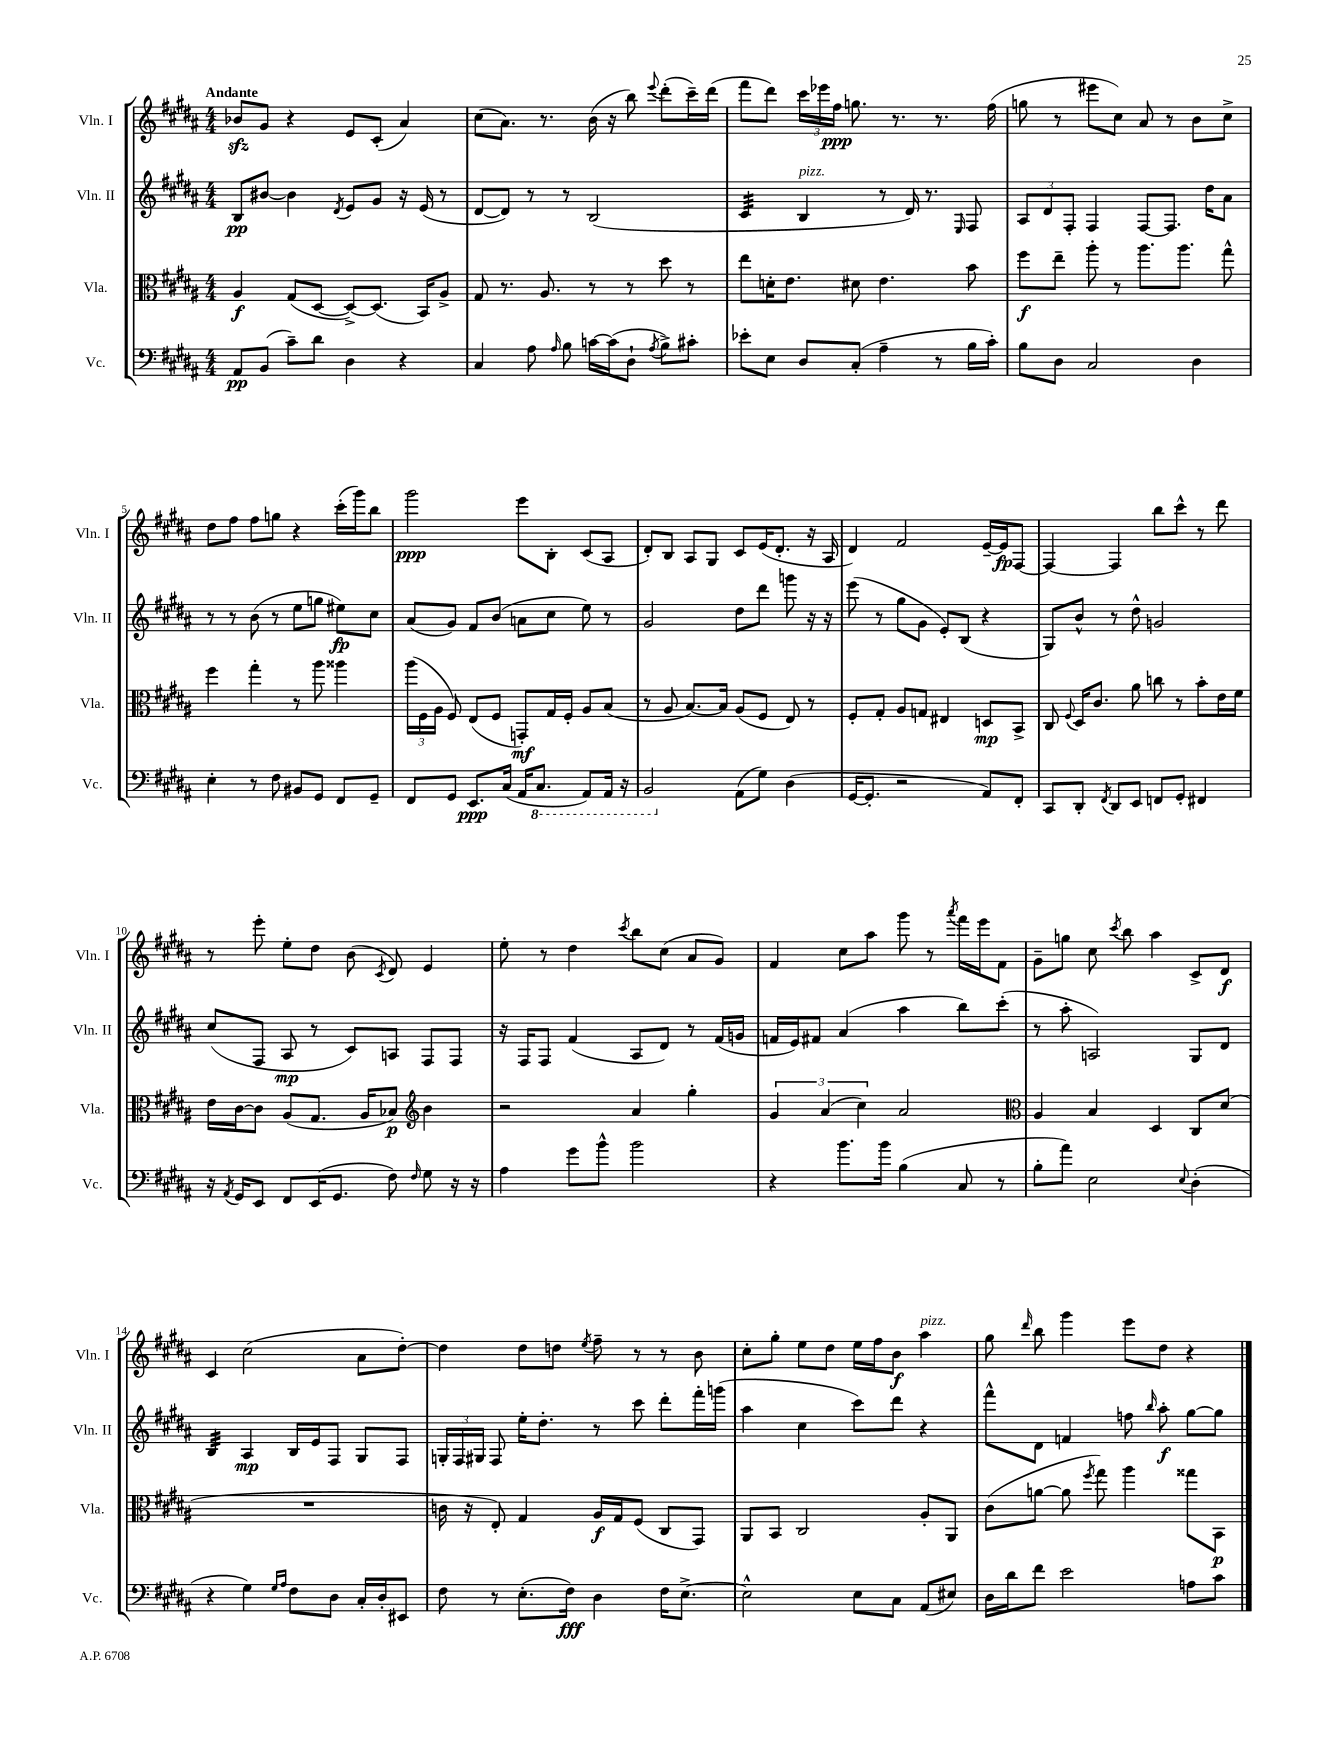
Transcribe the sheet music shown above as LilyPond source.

<<
\new StaffGroup <<
\new Staff = "s0" \with { instrumentName = "Vln. I" shortInstrumentName = "Vln. I" } {
    \clef treble \key b \major \numericTimeSignature \time 4/4 \tempo "Andante"
    \autoBeamOff bes'8[\sfz gis'8] r4 e'8[ cis'8]-.( ais'4) |
    cis''8[( ais'8.]) r8. b'16( r16 b''8) \appoggiatura { e'''8 } dis'''8[-.( cis'''16--) dis'''16]( |
    fis'''8[ dis'''8]) \tuplet 3/2 { cis'''16[ ees'''16 fis''16]\ppp } g''8. r8. r8. fis''16( |
    g''8 r8 eis'''8[ cis''8]) ais'8 r8 b'8[ cis''8]-> |
    dis''8[ fis''8] fis''8[ g''8] r4 cis'''16[-.( gis'''16) b''8] |
    gis'''2\ppp e'''8[ b8]-. cis'8[( ais8] |
    dis'8[-.) b8] ais8[ gis8] cis'8[ e'16( dis'8.]-. r16 ais16 |
    dis'4) fis'2 e'16[~-- e'16\fp fis8]~ |
    fis4~ fis4 b''8[ cis'''8]-^ r8 dis'''8 |
    r8 e'''8-. e''8[-. dis''8] b'8( \acciaccatura { cis'8 } dis'8) e'4 |
    e''8-. r8 dis''4 \acciaccatura { cis'''8 } b''8[ cis''8]( ais'8[ gis'8]) |
    fis'4 cis''8[ ais''8] gis'''8 r8 \acciaccatura { ais'''8 } fis'''16[ e'''16 fis'8] |
    gis'8[-- g''8] cis''8 \acciaccatura { cis'''8 } b''8 ais''4 cis'8[-> dis'8]\f |
    cis'4 cis''2( ais'8[ dis''8]~-.) |
    dis''4 dis''8[ d''8] \acciaccatura { e''8 } fis''8-- r8 r8 b'8 |
    cis''8[-. gis''8]-. e''8[ dis''8] e''16[ fis''16 b'8]\f ais''4^\markup { \italic "pizz." } |
    gis''8 \grace { dis'''16 } b''8 gis'''4 e'''8[ dis''8] r4 \bar "|." |
}
\new Staff = "s1" \with { instrumentName = "Vln. II" shortInstrumentName = "Vln. II" } {
    \clef treble \key b \major \numericTimeSignature \time 4/4
    \autoBeamOff b8[\pp bis'8]~ bis'4 \acciaccatura { dis'8 } e'8[ gis'8] r16 e'16( r8 |
    dis'8[~ dis'8]) r8 r8 b2( |
    cis'4:32 b4^\markup { \italic "pizz." } r8 dis'16) r8. \grace { e16 } fis8 |
    \tuplet 3/2 { ais8[ dis'8 fis8]-. } fis4 fis8[~ fis8.] dis''16[ ais'8] |
    r8 r8 b'8( r8 e''8[ g''8] eis''8[\fp) cis''8] |
    ais'8[( gis'8]) fis'8[ b'8]( a'8[ cis''8] e''8) r8 |
    gis'2 dis''8[ dis'''8] g'''8 r16 r16 |
    e'''8( r8 gis''8[ gis'8] e'8[-.) b8]( r4 |
    gis8[) b'8]-^ r8 dis''8-^ g'2 |
    cis''8[( fis8] ais8\mp r8 cis'8[) a8] fis8[ fis8] |
    r16 fis16[ fis8] fis'4( ais8[ dis'8]) r8 fis'16[( g'16] |
    f'16[ e'16) fis'8] ais'4( ais''4 b''8[) cis'''8]-.( |
    r8 ais''8-. a2) gis8[ dis'8] |
    b4:32 ais4\mp b16[ e'16 fis8] gis8[ fis8] |
    \tuplet 3/2 { g16[-. fis16 gis16] } fis8 e''16[-. dis''8.]-. r8 cis'''8 dis'''8[-. fis'''16-. g'''16]( |
    ais''4 cis''4 cis'''8[) dis'''8] r4 |
    fis'''8[-^ dis'8] f'4 f''8 \grace { b''16 } ais''8-.\f gis''8[~ gis''8] \bar "|." |
}
\new Staff = "s2" \with { instrumentName = "Vla." shortInstrumentName = "Vla." } {
    \clef alto \key b \major \numericTimeSignature \time 4/4
    \autoBeamOff ais4\f gis8[( dis8]~ dis8[~->) dis8.]( b,16[) ais8]-> |
    gis8 r8. ais8. r8 r8 dis''8 r8 |
    e''8[ d'16-. e'8.] dis'8 e'4. b'8 |
    fis''8[\f e''8]-- ais''8-. r8 ais''8.[ ais''8.] gis''8-^ |
    fis''4 gis''4-. r8 ais''8 aisis''4 |
    \tuplet 3/2 { ais''16[( fis16 ais16] } fis8) e8[( fis8] g,8[-.\mf) gis16 fis16]-. ais8[ b8]( |
    r8 ais8 b8.[~) b16] ais8[( fis8] e8) r8 |
    fis8[-. gis8]-. ais8[ g8] eis4 d8[\mp b,8]-> |
    cis8 \appoggiatura { fis8 } dis16[ cis'8.] ais'8 c''8 r8 b'8[-. e'16 fis'16] |
    e'16[ cis'16~ cis'8] ais8[( gis8.] ais16[ bes8]\p) \clef treble b'4 |
    r2 ais'4 gis''4-. |
    \tuplet 3/2 { gis'4 ais'4( cis''4) } ais'2 |
    \clef alto ais4 b4 dis4 cis8[ dis'8]( |
    R1 |
    c'16 r16 e8-.) gis4 ais16[\f gis16 fis8]( cis8[ gis,8]) |
    ais,8[ b,8] cis2 ais8[-. ais,8] |
    cis'8[( a'8]~ a'8 \acciaccatura { fis''8 } gis''8) ais''4 gisis''8[ b,8]\p \bar "|." |
}
\new Staff = "s3" \with { instrumentName = "Vc." shortInstrumentName = "Vc." } {
    \clef bass \key b \major \numericTimeSignature \time 4/4
    \autoBeamOff ais,8[\pp b,8]( cis'8[--) dis'8] dis4 r4 |
    cis4 ais8 \grace { ais16 } b8 c'16[~ c'16( dis8]-! \acciaccatura { ais8 } b8[->) cis'8]-. |
    ees'8[-. e8] dis8[ cis8]-.( ais4-- r8 b16[ cis'16]-.) |
    b8[ dis8] cis2 dis4 |
    e4-. r8 fis8 bis,8[ gis,8] fis,8[ gis,8]-- |
    fis,8[ gis,8] e,8.[\ppp cis16]( ais,16[ \ottava #-1 cis,8.] ais,,8[) ais,,16] r16 |
    b,,2 \ottava #0 ais,8[( gis8]) dis4( |
    gis,16[~ gis,8.]-. r2 ais,8[) fis,8]-. |
    cis,8[ dis,8]-. \acciaccatura { fis,8 } dis,8[ e,8] f,8[ gis,8]-. fis,4 |
    r16 \acciaccatura { ais,8 } gis,16[ e,8] fis,8[ e,16( gis,8.] fis8) \grace { fis16 } gis8 r16 r16 |
    ais4 gis'8[ b'8]-^ b'2 |
    r4 b'8.[ b'16] b4( cis8 r8 |
    b8[-. ais'8]) e2 \appoggiatura { e8 } dis4-.( |
    r4 gis4) \grace { gis16[ ais16] } fis8[ dis8] cis16[-. dis16-. eis,8] |
    fis8 r8 e8.[-.( fis16]\fff) dis4 fis16[ e8.]~-> |
    e2-^ e8[ cis8] ais,8[( eis8]) |
    dis16[ dis'16 fis'8] e'2 a8[ cis'8] \bar "|." |
}
>>
>>
